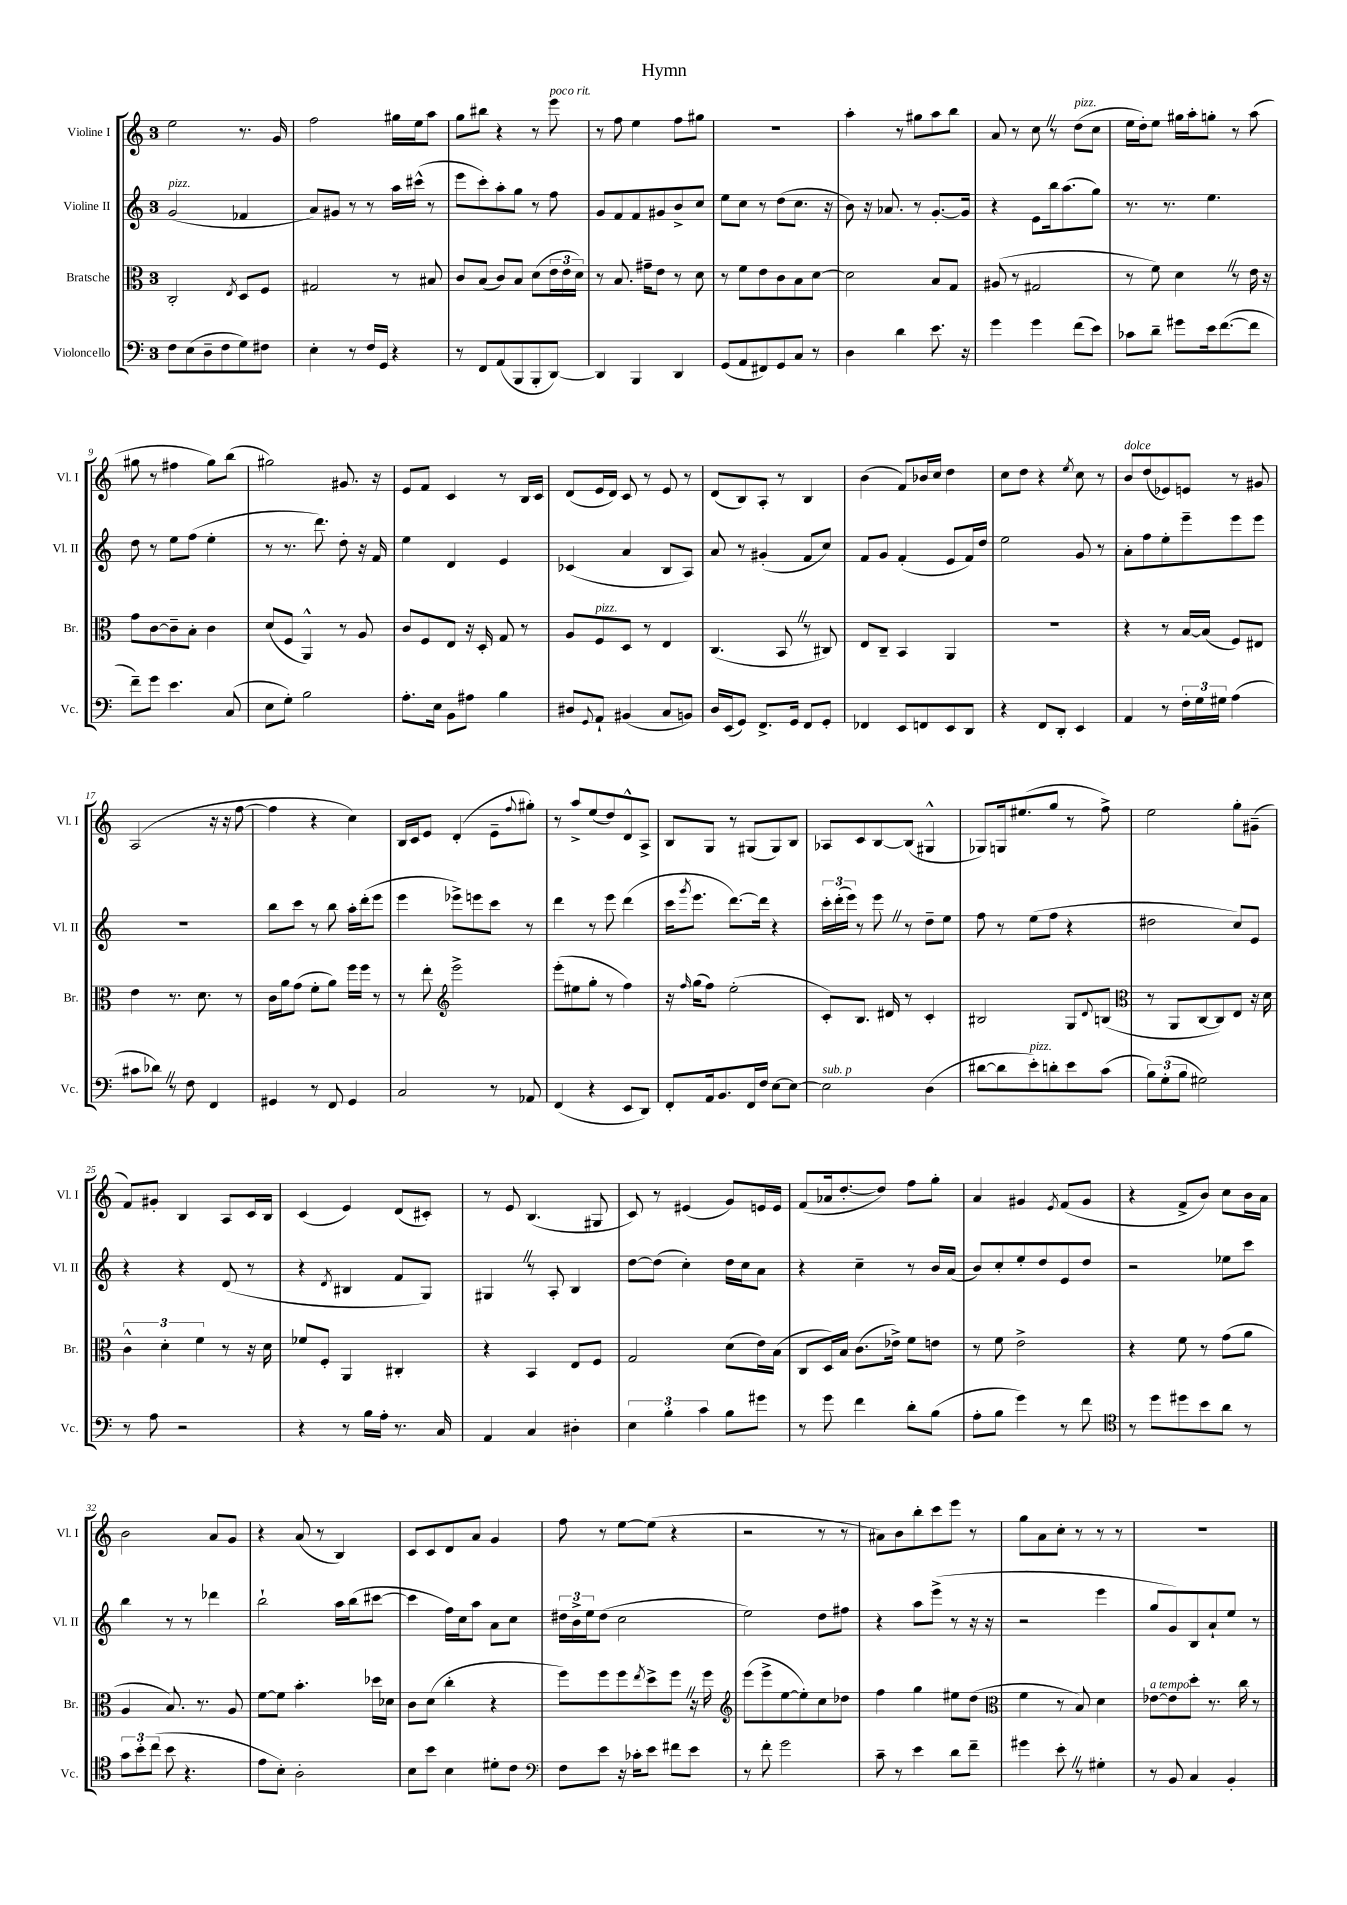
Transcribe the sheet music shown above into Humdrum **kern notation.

**kern	**kern	**kern	**kern
*part4	*part3	*part2	*part1
*staff4	*staff3	*staff2	*staff1
*I"Violoncello	*I"Bratsche	*I"Violine II	*I"Violine I
*I'Vc.	*I'Br.	*I'Vl. II	*I'Vl. I
*clefF4	*clefC3	*clefG2	*clefG2
*k[]	*k[]	*k[]	*k[]
*M3/4	*M3/4	*M3/4	*M3/4
=1	=1	=1	=1
!	!	!LO:TX:a:i:t=pizz.	!
8F\L	2C'/	(2g/	2ee\
(8E\	.	.	.
8D~\	.	.	.
8F\	.	.	.
.	8qE/	.	.
8G\)	8D/L	4f-X/	8.r
8F#X\J	8F/J	.	.
.	.	.	16g/
=2	=2	=2	=2
4E'\	2G#X/	8a/L)	2ff\
.	.	8g#X/J	.
8r	.	8r	.
16F/LL	.	8r	.
16GG/JJ	.	.	.
4r	8r	16aa\LL	16gg#X\LL
.	.	(16ccc#X^^\JJ	16ee\J
.	8B#X/	8r	8aa\J
=3	=3	=3	=3
8r	8c/L	8eee\L	8gg\L
8FF/L	(8B/J	8ccc'\)	8bb#X\J
(8AA/	8c/L)	8aa'\	4r
8BBB/	8B/J	8gg\J	.
8BBB'/	(8d\L	8r	8r
!	!	!	!LO:TX:a:i:t=poco rit.
[8DD/J)	24e\L	8ff\	8eee\
.	24e\	.	.
.	24d\JJ)	.	.
=4	=4	=4	=4
4DD/]	8r	8g/L	8r
.	8.B/	8f/	8ff\
4BBB/	.	8f/	4ee\
.	16g#X~\KL	.	.
.	8e\J	8g#X/	.
4DD/	8r	8b^/	8ff\L
.	8d\	8cc/J	8gg#X\J
=5	=5	=5	=5
(8GG/L	8r	8ee\L	2.r
8AA/	8f\L	8cc\J	.
8FF#X/)	8e\	8r	.
8GG/	8c\	(8dd\L	.
8C/J	8B\	8.cc\J	.
8r	[8d\J	.	.
.	.	16r	.
=6	=6	=6	=6
4D\	2d\]	8b\)	4aa'\
.	.	16r	.
.	.	8.a-X/	.
4d\	.	.	8r
.	.	8r	8gg#X\L
8.e\	8B/L	[8.g'/L	8aa\
.	8G/J	.	8bb\J
16r	.	16g/Jk]	.
=7	=7	=7	=7
4g\	(8A#X/	4r	8a/
.	8r	.	8r
4g\	2G#X/	8e\L	8ccZ\
.	.	16bb\k	8r
.	.	(8.aa\	.
!	!	!	!LO:TX:a:i:t=pizz.
(8f\L	.	.	(8dd\L
8e\J)	.	8gg\J)	8cc\J
=8	=8	=8	=8
8c-X\L	8r	8.r	16ee\LL
.	.	.	16dd'\J)
8d~\J	8f\)	.	8ee\J
.	.	8.r	.
8g#X\L	4dZ\	.	16gg#X\LL
.	.	.	16aa'\J
16e\k	.	4.ee\	8ggn'\J
([8.f\	.	.	.
.	8r	.	8r
8f\J]	16e\	.	(8aa\
.	16r	.	.
!!LO:LB:g=z
=9	=9	=9	=9
8f~\L)	8g\L	8dd\	8gg#X\
8g\J	[8c\	8r	8r
4.e\	8c~\]	8ee\L	4ff#X\
.	8B'\J	(8ff\J	.
.	4c\	4ee'\	8gg#\L)
(8C/	.	.	(8bb\J
=10	=10	=10	=10
8E\L	(8d/L	8r	2gg#X\)
8G'\J)	8F/J	8.r	.
2B\	4AA^^/)	.	.
.	.	8.ddd\)	.
.	8r	8dd'\	8.g#X/
.	8A/	16r	.
.	.	16f/	16r
=11	=11	=11	=11
8.A'\L	8c/L	4ee\	8e/L
.	8F/	.	8f/J
16E\Jk	.	.	.
8BB\L	8E/J	4d/	4c/
8A#X\J	16r	.	.
.	16D'/	.	.
4B\	8G/	4e/	8r
.	8r	.	16B/LL
.	.	.	16c/JJ
=12	=12	=12	=12
8D#X/L	8A/L	(4c-X/	(8d/L
8qqGG/	.	.	.
!	!LO:TX:a:i:t=pizz.	!	!
8AA`/J	8F/	.	16e/L
.	.	.	16d/JJ)
(4BB#X/	8D/J	4a/	8c/
.	8r	.	8r
8C/L	4E/	8B/L	8e/
8BBn/J)	.	8A/J)	8r
=13	=13	=13	=13
16D/LL	(4.C/	8a/	(8d/L
(16EE/J	.	.	.
8GG/J)	.	8r	8B/)
8.FF^/L	.	(4g#X'/	8A'/J
.	8BBZ/	.	8r
16GG/Jk	.	.	.
8FF/L	8r	8f/L	4B/
8GG'/J	8C#X/)	8cc/J)	.
=14	=14	=14	=14
4FF-X/	8E/L	8f/L	(4b\
.	8C~/J	8g/J	.
8EE/L	4BB/	(4f'/	8f/L)
8FFn/	.	.	16b-X/L
.	.	.	16cc/JJ
8EE/	4AA/	8e/L	4dd\
8DD/J	.	16f/L)	.
.	.	16dd/JJ	.
=15	=15	=15	=15
4r	2.r	2ee\	8cc\L
.	.	.	8dd\J
8FF/L	.	.	4r
8DD'/J	.	.	.
.	.	.	8qee/
4EE/	.	8g/	8cc\
.	.	8r	8r
=16	=16	=16	=16
!	!	!	!LO:TX:a:i:t=dolce
4AA/	4r	8a'\L	8b/L
.	.	8ff\	(8dd/
8r	8r	8ee'\	8e-X/)
24F'\LL	[16B/LL	8eee~\	8en/J
24G\	.	.	.
.	(16B/JJ]	.	.
24G#X\JJ	.	.	.
(4A\	8F/L)	8eee\	8r
.	8E#X/J	8eee\J	8g#X/
!!LO:LB:g=z
=17	=17	=17	=17
8c#X\L	4e\	2.r	(2A/
8d-XZ\J)	.	.	.
8r	8.r	.	.
8F\	.	.	.
.	8.d\	.	.
4FF/	.	.	16r
.	.	.	16r
.	8r	.	[8ff\
=18	=18	=18	=18
4GG#X/	16c\LL	8bb\L	4ff\]
.	16a\J	.	.
.	(8g\J	8ccc\J	.
8r	8f'\L	8r	4r
8FF/	8a\J)	8bb\	.
4GG#/	16ff\LL	16aa'\LL	4cc\)
.	16ff\JJ	(16ddd'\J	.
.	8r	8eee\J	.
=19	=19	=19	=19
2C/	8r	4eee\	16B/LL
.	.	.	16c/J
.	8ee'\	.	8e/J
*	*clefG2	*	*
.	2eee^\	8eee-X^\L)	(4d'/
.	.	8eeen\	.
8r	.	8ccc\J	8e~\L
.	.	.	8qqff/
8AA-X/	.	8r	8gg#X'\J)
=20	=20	=20	=20
(4FF/	(8eee'\L	4ddd\	8r
.	8ee#X\	.	8aa^/L
4r	8gg'\J	8r	(8ee/
.	8r	8eee\	8dd/)
8EE/L	4ff\)	(4ddd\	8d^^/
8DD/J)	.	.	8A^/J
=21	=21	=21	=21
8FF'/L	16r	16ccc\KL	8B/L
.	16qqff/	8qggg/	.
.	(16gg\KL	8.eee\J	.
16AA/k	8ff\J)	.	8G/J
8.BB/	.	.	.
.	(2ee'\	[8.ddd\L)	8r
16FF/L	.	.	(8G#X/L
16F/JJ	.	16ddd\Jk]	.
[8E\L	.	4r	8G#/)
8E\J_	.	.	8B/J
=22	=22	=22	=22
!LO:TX:a:i:t=sub. p	!	!	!
2E\]	8c'/L)	24ccc'\LL	8A-X/L
.	.	(24ddd'\	.
.	.	24eee\JJ)	.
.	8.B/J	8r	8c/
.	.	8eeeZ\	[8B/
.	16d#X/	.	.
.	8r	8r	(8B/J]
(4D\	4c'/	8dd~\L	4G#X^^/
.	.	8ee\J	.
=23	=23	=23	=23
[8d#X\L	2B#X/	8ff\	8G-X/L)
8d#\]	.	8r	16Gn/k
.	.	.	(8.ee#X/
!LO:TX:a:i:t=pizz.	!	!	!
8e'\)	.	(8ee\L	.
8dn'\	.	8ff\J	8gg/J
8e\	8G/L	4r	8r
.	8qqd/	.	.
(8c\J	(8Bn/J	.	8ff^\)
=24	=24	=24	=24
*	*clefC3	*	*
12B\L)	8r	2dd#X\	2ee\
(12G'\	.	.	.
.	8AA/L	.	.
12B\J	.	.	.
2G#X\)	[8C/	.	.
.	8C/])	.	.
.	8E/J	8cc/L)	8gg'\L
.	16r	8e/J	(8g#X~\J
.	16d\	.	.
!!LO:LB:g=z
=25	=25	=25	=25
8r	6c^^\	4r	8f/L)
8A\	.	.	8g#X'/J
.	6d'\	.	.
2r	.	4r	4B/
.	6f\	.	.
.	8r	(8d/	8A/L
.	16r	8r	16c/L
.	16d\	.	16B/JJ
=26	=26	=26	=26
4r	8f-X/L	4r	(4c/
.	8F'/J	.	.
.	.	8qd/	.
8r	4AA/	4B#X/	4e/)
16B\LL	.	.	.
16A'\JJ	.	.	.
8.r	4C#X'/	8f/L	(8d/L
.	.	8G/J)	8c#X'/J)
16C/	.	.	.
=27	=27	=27	=27
4AA/	4r	4G#XZ/	8r
.	.	.	8e/
4C/	4BB/	8r	(4.B/
.	.	8A'/	.
4D#X'\	8E/L	4B/	.
.	8F/J	.	8G#X/
=28	=28	=28	=28
6E\	2G/	[8dd\L	8c/)
.	.	(8dd\J]	8r
6B'\	.	.	.
.	.	4cc'\)	(4e#X/
6c\	.	.	.
8B\L	(8d\L	16dd\LL	8g/L)
.	.	16cc\J	.
8g#X\J	16e\L)	8a\J	16en/L
.	(16B\JJ	.	16e/JJ
=29	=29	=29	=29
8r	8C/L	4r	(8f/L
8g\	16D/L)	.	16a-X/k
.	16B/JJ	.	[8.dd'/
4f\	(8.c\L	4cc~\	.
.	.	.	8dd/J])
.	16e-X^\Jk)	.	.
8d'\L	8f\L	8r	8ff\L
(8B\J	8en\J	16b/LL	8gg'\J
.	.	(16a/JJ	.
=30	=30	=30	=30
8A'\L	8r	8b/L)	4a/
8B\J	8f\	8cc'/	.
4g\)	2e^\	8ee'/	4g#X/
.	.	8dd/	.
.	.	.	8qe/
8r	.	8e/	(8f/L
8f\	.	8dd/J	8g#/J
=31	=31	=31	=31
*clefC4	*	*	*
8r	4r	2r	4r
8dd\L	.	.	.
8dd#X\	8f\	.	8f^/L
8b\	8r	.	8b/J)
8a\J	(8g\L	8ee-X\L	8cc\L
8r	8a\J	8ccc\J	16b\L
.	.	.	16a\JJ
!!LO:LB:g=z
=32	=32	=32	=32
12g\L	4A/	4bb\	2b\
12b'\	.	.	.
(12cc\J	.	.	.
8b\	8.B/)	8r	.
4.r	.	8r	.
.	8.r	.	.
.	.	4ddd-X\	8a/L
.	8A/	.	8g/J
=33	=33	=33	=33
8e\L	[8f\L	2bb`\	4r
8B'\J)	8f\J]	.	.
2A'\	4.b'\	.	(8a/
.	.	.	8r
.	.	16aa\LL	4B/)
.	.	(16bb\J	.
.	16dd-X\LL	[8ccc#X\J	.
.	16d-X\JJ	.	.
=34	=34	=34	=34
8B\L	8c\L	4ccc#\]	8c/L
8b\J	(8d\J	.	8c/
4B\	4cc'\	16ff\LL)	8d/
.	.	16cc\J	.
.	.	8aa\J	8a/J
8d#X'\L	4r	8a\L	4g/
8c\J	.	8cc\J	.
=35	=35	=35	=35
*clefF4	*	*	*
8F\L	8ff\L)	24dd#X\LL	8ff\
.	.	24b^\	.
.	.	24ee\J	.
8e\J	8ff\	(8dd#\J	8r
16r	8ff\	2cc\	[8ee\L
16c-X'\KL	.	.	.
.	8qee/	.	.
8e\J	8dd^\	.	(8ee\J]
8f#X\L	8ffZ\J	.	4r
8e\J	16r	.	.
.	16ff\	.	.
=36	=36	=36	=36
*	*clefG2	*	*
8r	(8eee\L	2ee\)	2r
8f'\	8eee^\	.	.
2g\	[8ee\	.	.
.	8ee'\])	.	.
.	8cc\	8dd\L	8r
.	8dd-X\J	8ff#X\J	8r
=37	=37	=37	=37
8c~\	4ff\	4r	8a#X\L)
8r	.	.	8b\
4e\	4gg\	8aa\L	8bb'\
.	.	(8eee^\J	8ccc\
8d\L	8ee#X\L	8r	8eee\J
8f~\J	(8dd\J	16r	8r
.	.	16r	.
=38	=38	=38	=38
*	*clefC3	*	*
4g#X\	4f\	2r	8gg\L
.	.	.	8a\
8e'Z\	8r	.	8cc'\J
8r	8B/)	.	8r
4G#X'\	4d\	4eee\	8r
.	.	.	8r
=39	=39	=39	=39
!	!LO:TX:a:i:t=a tempo	!	!
8r	[8e-X\L	8gg/L	2.r
8BB/	8e-\]	8g/)	.
4C/	8dd'\J	8B/	.
.	8.r	8a`/	.
4BB'/	.	8ee/J	.
.	16cc\	.	.
.	8r	8r	.
==	==	==	==
*-	*-	*-	*-
